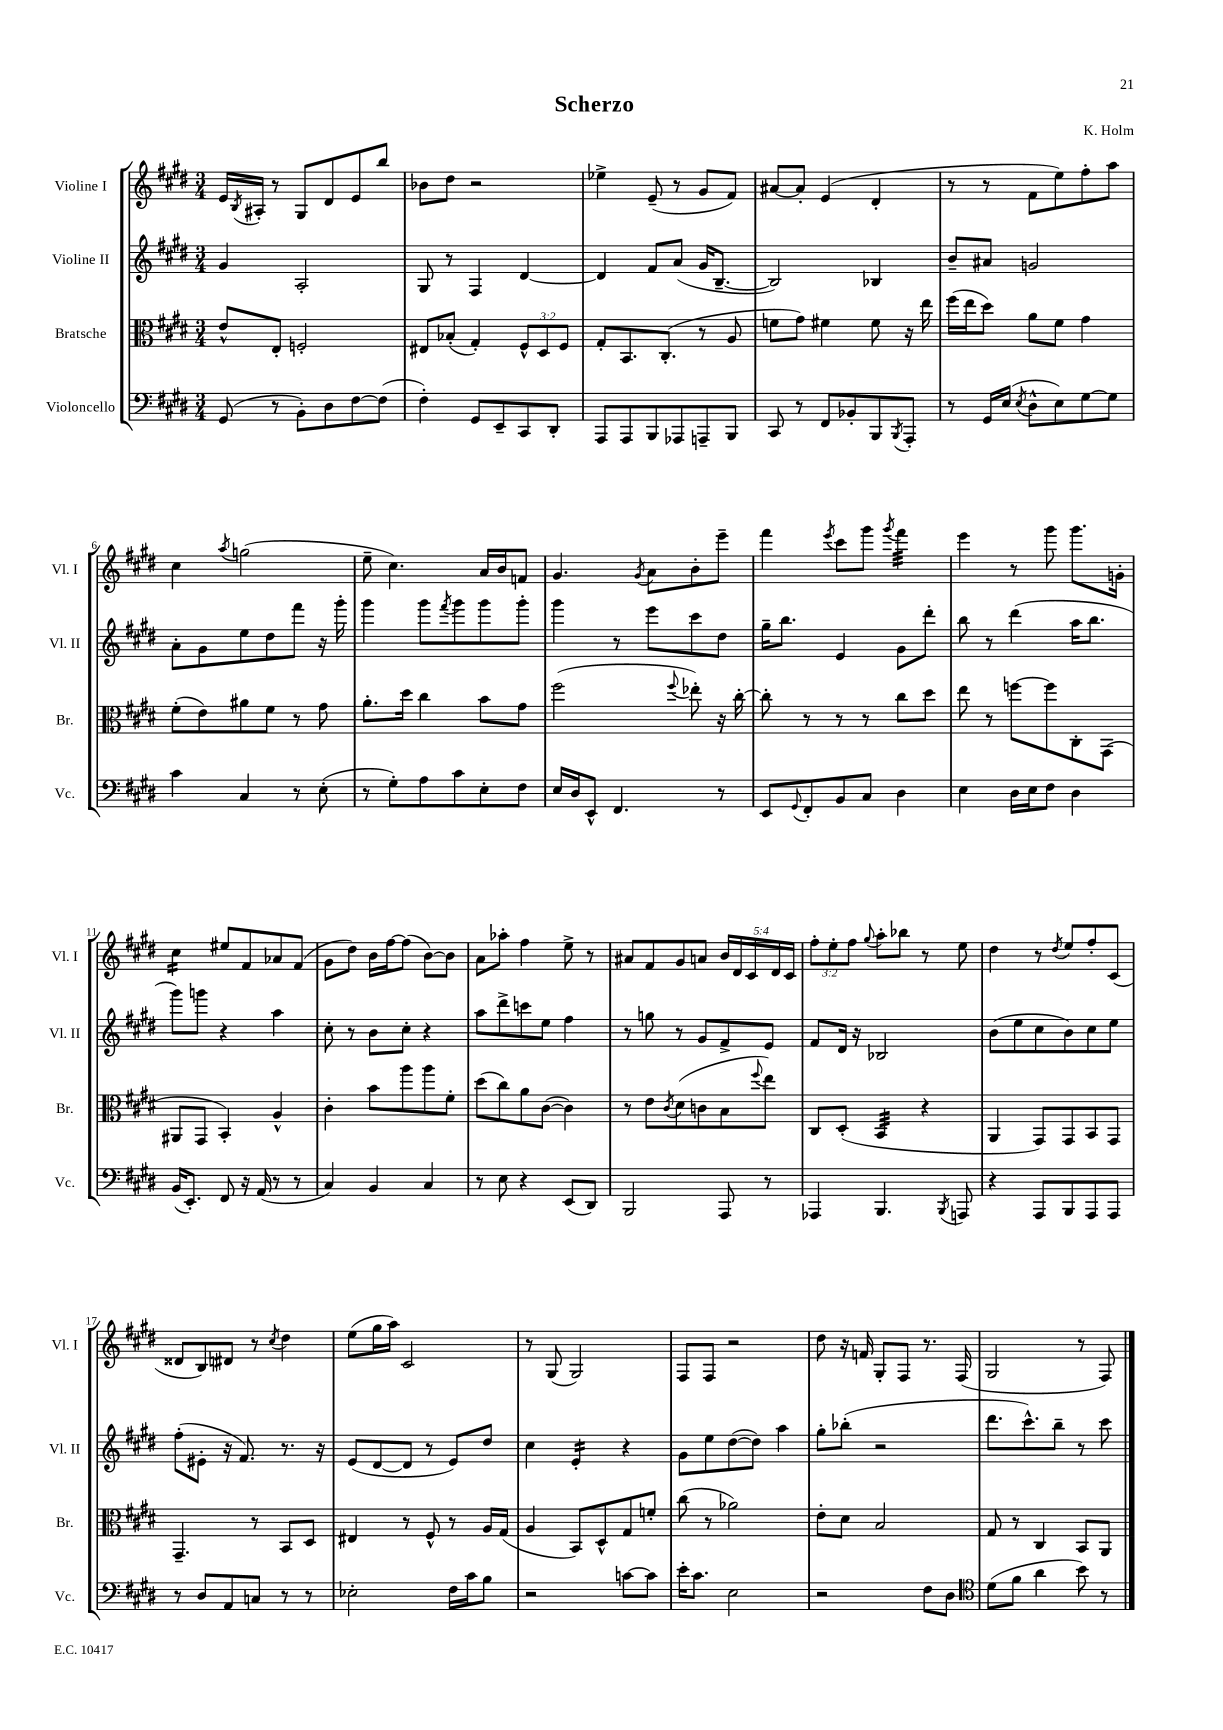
\header { title = "Scherzo" composer = "K. Holm" }
<<
\new StaffGroup <<
\new Staff = "s0" \with { instrumentName = "Violine I" shortInstrumentName = "Vl. I" } {
    \clef treble \key e \major \numericTimeSignature \time 3/4 \override Staff.TupletNumber.text = #tuplet-number::calc-fraction-text
    e'16 \acciaccatura { b8 } ais16-. r8 gis8 dis'8 e'8 b''8 |
    bes'8 dis''8 r2 |
    ees''4-> e'8--( r8 gis'8 fis'8) |
    ais'8~ ais'8-. e'4( dis'4-. |
    r8 r8 fis'8 e''8) fis''8-. a''8 |
    cis''4 \acciaccatura { a''8 } g''2( |
    e''8-- cis''4.) a'16 b'16 f'8 |
    gis'4. \acciaccatura { gis'8 } a'8 b'8-. e'''8-- |
    fis'''4 \acciaccatura { e'''8 } cis'''8 gis'''8 \acciaccatura { gis'''8 } fis'''4:32 |
    e'''4 r8 gis'''8 gis'''8. g'16-. |
    cis''4:16 eis''8 fis'8 aes'8 fis'8( |
    gis'8 dis''8) b'16 fis''16~ fis''8( b'8~) b'8 |
    a'8 aes''8-. fis''4 e''8-> r8 |
    ais'8 fis'8 gis'8 a'8 \tuplet 5/4 { b'16 dis'16 cis'16 dis'16 cis'16 } |
    \tuplet 3/2 { fis''8-. e''8-. fis''8 } \appoggiatura { gis''8 } a''8-. bes''8 r8 e''8 |
    dis''4 r8 \acciaccatura { dis''8 } e''8 fis''8-. cis'8( |
    disis'8 b8) dis'8 r8 \acciaccatura { cis''8 } dis''4 |
    e''8( gis''16 a''16) cis'2 |
    r8 gis8( gis2) |
    fis8 fis8 r2 |
    dis''8 r16 f'16 gis8-. fis8 r8. fis16( |
    gis2 r8 fis8) \bar "|." |
}
\new Staff = "s1" \with { instrumentName = "Violine II" shortInstrumentName = "Vl. II" } {
    \clef treble \key e \major \numericTimeSignature \time 3/4
    gis'4 a2-. |
    gis8 r8 fis4 dis'4~ |
    dis'4 fis'8 a'8( gis'16 b8.~-- |
    b2) bes4 |
    b'8-- ais'8 g'2 |
    a'8-. gis'8 e''8 dis''8 fis'''8 r16 gis'''16-. |
    gis'''4 gis'''8 \acciaccatura { fis'''8 } gis'''8 gis'''8 gis'''8-. |
    gis'''4 r8 e'''8 cis'''8 dis''8 |
    gis''16-- b''8. e'4 gis'8 dis'''8-. |
    b''8 r8 dis'''4( a''16 b''8. |
    gis'''8) g'''8 r4 a''4 |
    cis''8-. r8 b'8 cis''8-. r4 |
    a''8 dis'''8-> c'''8 e''8 fis''4 |
    r8 g''8 r8 gis'8 fis'8-> e'8 |
    fis'8 dis'16 r16 bes2 |
    b'8( e''8 cis''8 b'8) cis''8 e''8 |
    fis''8-.( eis'8-. r16 fis'8.) r8. r16 |
    e'8( dis'8~ dis'8 r8 e'8) dis''8 |
    cis''4 e'4:16-. r4 |
    gis'8 e''8 dis''8~( dis''8) a''4 |
    gis''8-. bes''8-.( r2 |
    dis'''8. cis'''8.-^) b''8-- r8 cis'''8 \bar "|." |
}
\new Staff = "s2" \with { instrumentName = "Bratsche" shortInstrumentName = "Br." } {
    \clef alto \key e \major \numericTimeSignature \time 3/4 \override Staff.TupletNumber.text = #tuplet-number::calc-fraction-text
    e'8-^ e8-. f2-. |
    eis8 bes8-.( gis4-.) \tuplet 3/2 { fis8-^ dis8 fis8 } |
    gis8-. b,8. cis8.-.( r8 a8 |
    f'8 gis'8) fis'4 fis'8 r16 e''16 |
    fis''16( e''16 dis''8) a'8 fis'8 gis'4 |
    fis'8-.( e'8) ais'8 fis'8 r8 gis'8 |
    a'8.-. dis''16 cis''4 b'8 gis'8 |
    fis''2( \appoggiatura { fis''8 } ees''8-.) r16 cis''16~-. |
    cis''8-. r8 r8 r8 cis''8 dis''8 |
    e''8 r8 f''8~ f''8 cis8-. gis,8( |
    ais,8 gis,8 b,4-.) a4-^ |
    cis'4-. b'8 a''8 a''8 fis'8-. |
    dis''8( cis''8) a'8 cis'8~( cis'4) |
    r8 e'8 \acciaccatura { cis'8 } dis'8( c'8 b8 \appoggiatura { fis''8 } e''8) |
    cis8 dis8-.( b,4:32 r4 |
    a,4 gis,8) gis,8 b,8 gis,8 |
    gis,4.-- r8 b,8 dis8 |
    eis4 r8 fis8-^ r8 a16 gis16( |
    a4 b,8) dis8-^ gis8 f'8-. |
    cis''8( r8 aes'2) |
    e'8-. dis'8 b2 |
    gis8 r8 cis4 b,8 a,8 \bar "|." |
}
\new Staff = "s3" \with { instrumentName = "Violoncello" shortInstrumentName = "Vc." } {
    \clef bass \key e \major \numericTimeSignature \time 3/4
    gis,8( r8 b,8-.) dis8 fis8~ fis8( |
    fis4-.) gis,8 e,8-- cis,8 dis,8-. |
    a,,8 a,,8 b,,8 aes,,8 a,,8-- b,,8 |
    cis,8 r8 fis,8 bes,8-. b,,8 \acciaccatura { b,,8 } a,,8-. |
    r8 gis,16 e16( \acciaccatura { e8 } dis8-^ e8) gis8~ gis8 |
    cis'4 cis4 r8 e8-.( |
    r8 gis8-.) a8 cis'8 e8-. fis8 |
    e16 dis16 e,8-^ fis,4. r8 |
    e,8 \appoggiatura { gis,8 } fis,8-. b,8 cis8 dis4 |
    e4 dis16 e16 fis8 dis4 |
    b,16( e,8.-.) fis,8 r16 a,16( r8 r8 |
    cis4) b,4 cis4 |
    r8 e8 r4 e,8( dis,8) |
    b,,2 a,,8 r8 |
    aes,,4 b,,4. \acciaccatura { b,,8 } a,,8 |
    r4 a,,8 b,,8 a,,8 a,,8 |
    r8 dis8 a,8 c8 r8 r8 |
    ees2-. fis16 cis'16 b8 |
    r2 c'8~ c'8 |
    e'16-. cis'8. e2 |
    r2 fis8 dis8 |
    \clef tenor dis'8( fis'8 a'4 b'8) r8 \bar "|." |
}
>>
>>
